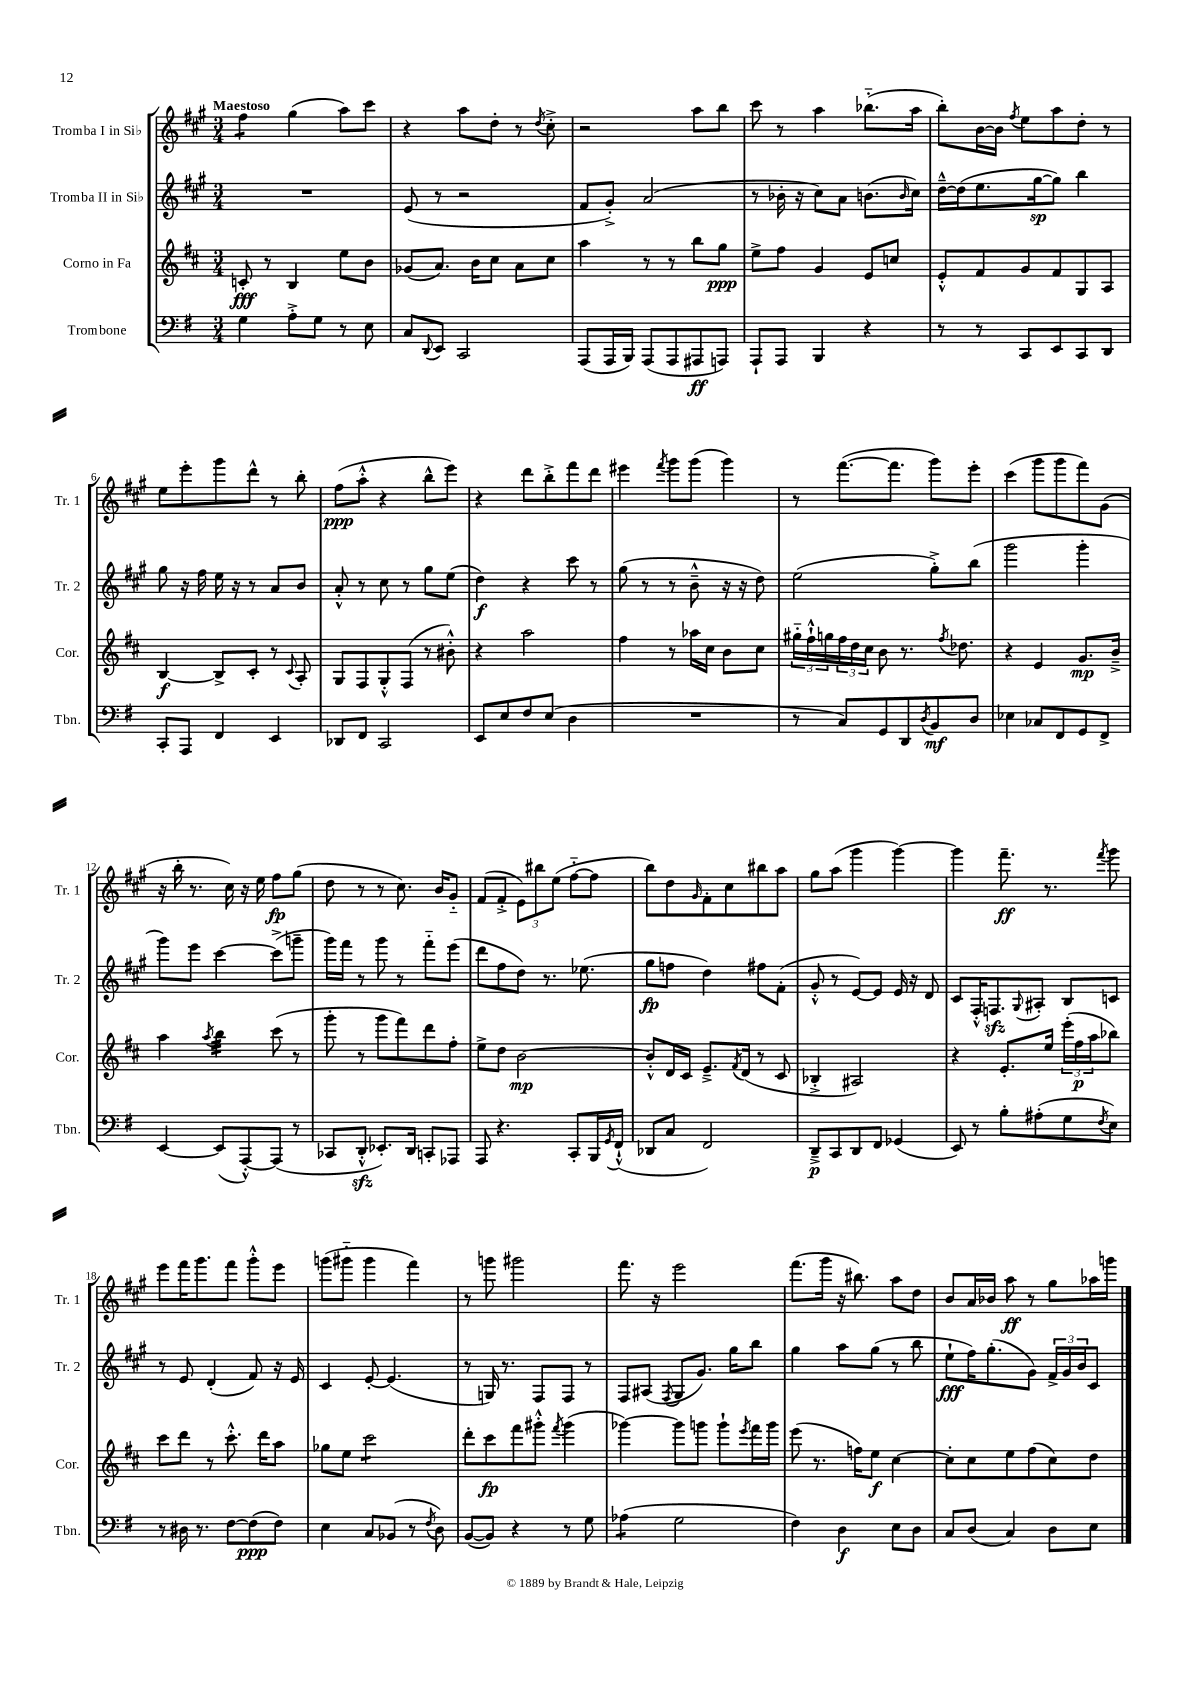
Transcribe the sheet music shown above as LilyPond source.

<<
\new StaffGroup <<
\new Staff = "s0" \with { instrumentName = "Tromba I in Sib" shortInstrumentName = "Tr. 1" } {
    \clef treble \key a \major \numericTimeSignature \time 3/4 \tempo "Maestoso"
    fis''4:8 gis''4( a''8) cis'''8 |
    r4 a''8 d''8-. r8 \acciaccatura { d''8 } cis''8-.-> |
    r2 a''8 b''8 |
    cis'''8 r8 a''4 bes''8.-_( a''16 |
    b''8-.) b'16~ b'16 \acciaccatura { fis''8 } e''8 a''8 d''8-. r8 |
    e''8 e'''8-. gis'''8 d'''8-^ r8 b''8-. |
    fis''8\ppp( a''8-.-^ r4 b''8-^ e'''8) |
    r4 d'''8 b''8-.-> fis'''8 d'''8 |
    eis'''4 \acciaccatura { fis'''8 } gis'''8 gis'''8( gis'''4) |
    r8 fis'''8.~( fis'''8. gis'''8) e'''8-. |
    cis'''4( gis'''8 gis'''8 fis'''8) gis'8( |
    r16 b''16-. r8. cis''16) r16 e''16 fis''8\fp gis''8( |
    d''8 r8 r8 cis''8.) b'16 gis'8-_ |
    fis'8( fis'8-.-> \tuplet 3/2 { e'8) bis''8 e''8( } fis''8~-_ fis''8 |
    b''8) d''8 \grace { gis'16 } fis'8-. cis''8 bis''8 a''8 |
    gis''8 a''8( gis'''4 gis'''4~) |
    gis'''4 fis'''8.--\ff r8. \acciaccatura { fis'''8 } gis'''8 |
    e'''8 fis'''16 gis'''8. fis'''8 gis'''8-.-^ e'''8 |
    g'''8( gis'''8-_ gis'''4 fis'''4) |
    r8 g'''8 gis'''2 |
    fis'''8. r16 e'''2 |
    fis'''8.( gis'''16 r16 bis''8.) a''8 d''8 |
    b'8 a'16 bes'16 a''8\ff r8 gis''8 aes''16 g'''16 \bar "|." |
}
\new Staff = "s1" \with { instrumentName = "Tromba II in Sib" shortInstrumentName = "Tr. 2" } {
    \clef treble \key a \major \numericTimeSignature \time 3/4
    R2. |
    e'8( r8 r2 |
    fis'8 gis'8-.->) a'2( |
    r8 bes'16-. r16 cis''8) a'8 b'8.( \grace { b'16 } cis''16) |
    d''16~---^ d''16( e''8. gis''16~\sp gis''8) b''4 |
    gis''8 r16 fis''16 e''16 r16 r8 a'8 b'8 |
    a'8-.-^ r8 cis''8 r8 gis''8 e''8( |
    d''4\f) r4 cis'''8 r8 |
    gis''8( r8 r8 b'8---^ r16 r16 d''8) |
    e''2( gis''8-.->) b''8( |
    gis'''2 gis'''4-. |
    gis'''8) e'''8 cis'''4~ cis'''8->( g'''8-- |
    gis'''16) fis'''16 r8 gis'''8 r8 fis'''8-_ e'''8( |
    d'''8 fis''8 d''8) r8. ees''8.( |
    gis''8\fp f''8 d''4) fis''8 fis'8-.( |
    gis'8-.-^ r8 e'8~) e'8 e'16 r16 d'8 |
    cis'8 fis16-.-^ f8.\sfz \appoggiatura { gis8 } ais8-. b8 c'8 |
    r8 e'8 d'4-.( fis'8) r16 e'16 |
    cis'4 e'8~-. e'4.( |
    r8 g16) r8. fis8 fis8 r8 |
    fis8 ais8( \acciaccatura { fis8 } gis8 gis'8.) gis''16 b''8 |
    gis''4 a''8 gis''8( r8 b''8 |
    e''8-!\fff fis''16) gis''8.-.( gis'8) \tuplet 3/2 { fis'16-> gis'16 b'16 } cis'8 \bar "|." |
}
\new Staff = "s2" \with { instrumentName = "Corno in Fa" shortInstrumentName = "Cor." } {
    \clef treble \key d \major \numericTimeSignature \time 3/4
    c'8-.\fff r8 b4 e''8 b'8 |
    ges'8( a'8.) b'16 cis''8 a'8 cis''8 |
    a''4 r8 r8 b''8 g''8\ppp |
    e''8-> fis''8 g'4 e'8 c''8 |
    e'8-.-^ fis'8 g'8 fis'8 g8 a8 |
    b4~\f b8-> cis'8-. r8 \appoggiatura { cis'8 } a8-. |
    g8 fis8 g8-.-^ fis8( r8 bis'8-.-^) |
    r4 a''2 |
    fis''4 r8 aes''16 cis''16 b'8 cis''8 |
    \tuplet 3/2 { gis''16-_ fis''16-!-^ g''16 } \tuplet 3/2 { fis''16 d''16 cis''16 } b'8 r8. \acciaccatura { fis''8 } des''8. |
    r4 e'4 g'8.\mp b'16---> |
    a''4 \acciaccatura { a''8 } b''4:32 cis'''8( r8 |
    g'''8-. r8 g'''8 fis'''8) d'''8 fis''8-. |
    e''8-> d''8 b'2~\mp |
    b'8-.-^ d'16 cis'16 e'8.---> \acciaccatura { fis'8 } d'16( r8 cis'8 |
    bes4-.-> ais2) |
    r4 e'8.-. e''16 \tuplet 3/2 { e'''16-.( fis''16\p a''16 } bes''8) |
    cis'''8 d'''8 r8 cis'''8.-.-^ d'''16 a''8 |
    ges''8 e''8 cis'''2:8 |
    d'''8-. cis'''8\fp fis'''8 gis'''8-.-^ \acciaccatura { fis'''8 } gis'''4( |
    ges'''4~) ges'''8 g'''8 g'''8-! \acciaccatura { e'''8 } fis'''16 g'''16 |
    e'''8( r8. f''16) e''8\f cis''4~ |
    cis''8-. cis''8 e''8 fis''8( cis''8) d''8 \bar "|." |
}
\new Staff = "s3" \with { instrumentName = "Trombone" shortInstrumentName = "Tbn." } {
    \clef bass \key g \major \numericTimeSignature \time 3/4
    g4 a8-.-> g8 r8 e8 |
    c8 \appoggiatura { d,8 } e,8 c,2 |
    a,,8( a,,16 b,,16) a,,8( a,,8 ais,,8\ff a,,8) |
    a,,8-! a,,8 b,,4 r4 |
    r8 r8 c,8 e,8 c,8 d,8 |
    c,8-. a,,8 fis,4 e,4 |
    des,8 fis,8 c,2 |
    e,8 e8 fis8 e8( d4 |
    R2. |
    r8 c8) g,8 d,8 \acciaccatura { d8 } b,8\mf d8 |
    ees4 ces8 fis,8 g,8 fis,8-> |
    e,4~ e,8( a,,8~-.-^) a,,8( r8 |
    ces,8 d,8-.-^\sfz ees,8.-.) d,16 c,8-. aes,,8 |
    a,,8 r4. c,8-. b,,16 \acciaccatura { g,8 } fis,16-!-^( |
    des,8 c8 fis,2) |
    d,8--->\p c,8 d,8 fis,8 ges,4( |
    e,8) r8 b8-. ais8-.( g8 \acciaccatura { fis8 } e8) |
    r8 dis16 r8. fis8~ fis8\ppp( fis8) |
    e4 c8 bes,8( r8 \acciaccatura { fis8 } d8) |
    b,8~( b,8) r4 r8 g8 |
    aes4:8( g2 |
    fis4) d4\f e8 d8 |
    c8 d8( c4) d8 e8 \bar "|." |
}
>>
>>
